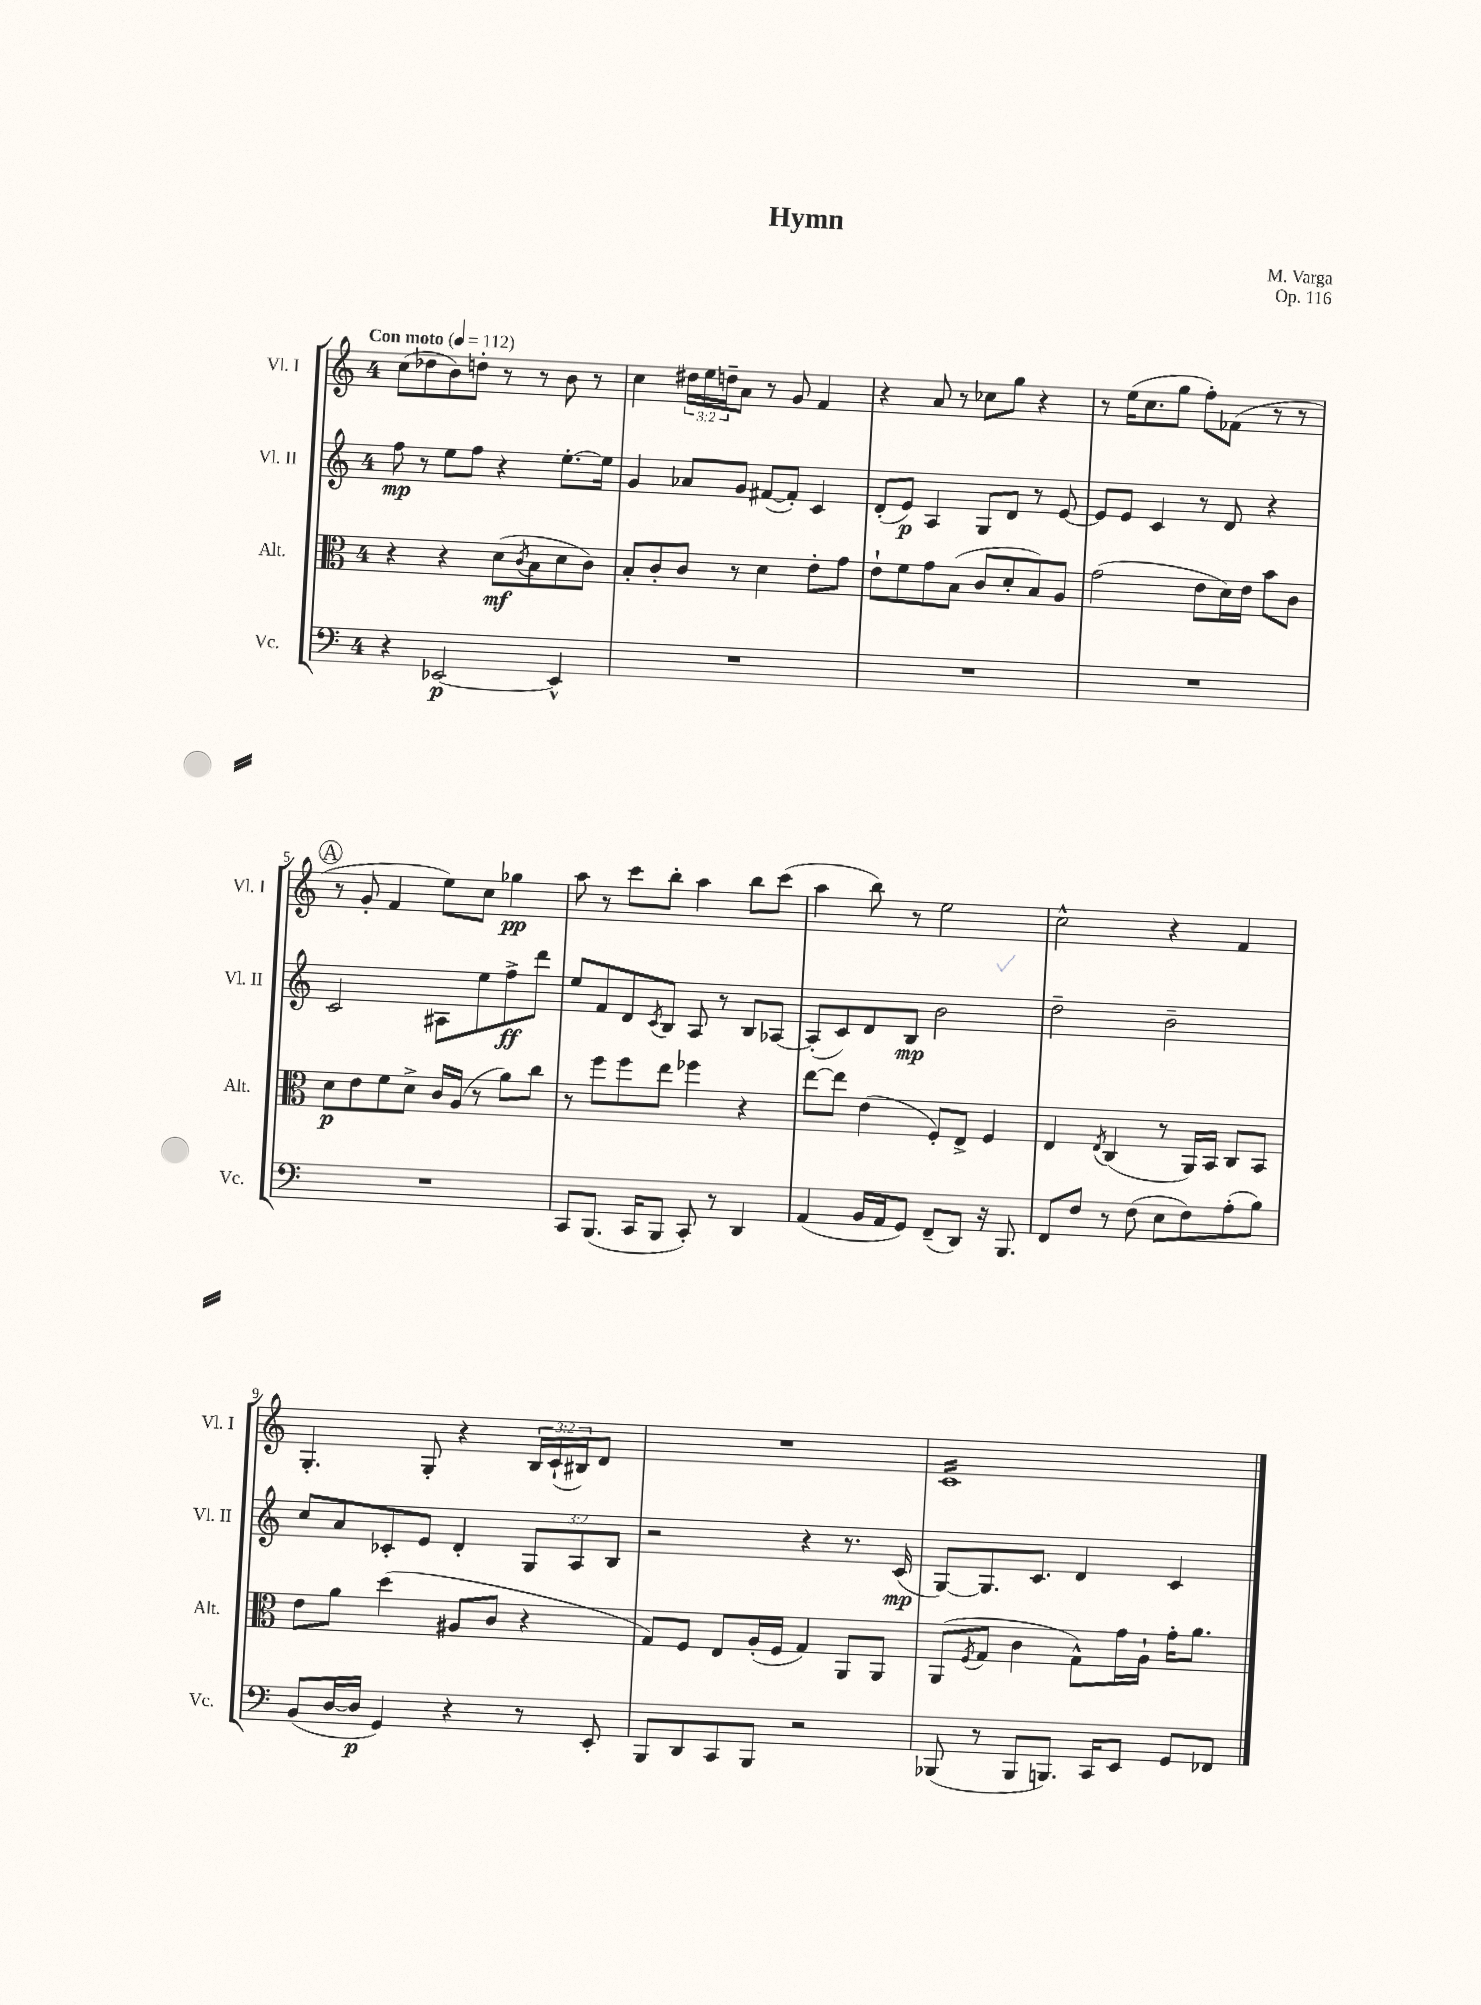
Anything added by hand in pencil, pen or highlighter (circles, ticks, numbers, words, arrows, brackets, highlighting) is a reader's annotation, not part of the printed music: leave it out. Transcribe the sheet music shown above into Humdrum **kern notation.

**kern	**kern	**kern	**kern
*staff4	*staff3	*staff2	*staff1
*clefF4	*clefC3	*clefG2	*clefG2
*k[]	*k[]	*k[]	*k[]
*M4/4	*M4/4	*M4/4	*M4/4
*MM112	*MM112	*MM112	*MM112
4r	4r	8ff\	(8cc\L
.	.	8r	8dd-\
[2EE-/	4r	8ee\L	8b\)
.	.	8ff\J	8dd'\J
.	(8d\L	4r	8r
.	8qc/	.	.
.	8B\	.	8r
4EE-^^/]	8d\	[8.ee'\L	8b\
.	8c\J)	.	8r
.	.	16ee\]Jk	.
=	=	=	=
1r	8B'/L	4g/	4cc\
.	8c'/	.	.
.	8c/J	8a-/L	24dd#\LL
.	.	.	24ee\
.	.	.	24dd~\J
.	8r	8g/J	8a\J
.	4d\	([8f#/L	8r
.	.	8f#'/]J)	8g/
.	8e'\L	4c/	4f/
.	8g\J	.	.
=	=	=	=
1r	8e`\L	(8d'/L	4r
.	8f\	8e/J)	.
.	8g\	4A/	8a/
.	(8B\J	.	8r
.	8c/L	8G/L	8cc-\L
.	8d'/	8d/J	8gg\J
.	8B/)	8r	4r
.	8A/J	[8e/	.
=	=	=	=
1r	(2g\	8e/]L	8r
.	.	8e/J	(16ee\LK
.	.	.	8.cc\
.	.	4c/	.
.	.	.	8gg\J
.	8e\L	8r	8ff'\L)
.	16d\L)	8d/	(8f-\J
.	16e\JJ	.	.
.	8b\L	4r	8r
.	8c\J	.	8r
=	=	=	=
1r	8d\L	2c/	8r
.	8e\	.	8g'/
.	8f\	.	4f/
.	8d^\J	.	.
.	16c/LL	8A#\L	8ee\L)
.	(16A/JJ	.	.
.	8r	8ee\	8cc\J
.	8a\L)	8ff^\	4gg-\
.	8cc\J	8ddd\J	.
=	=	=	=
8CC/L	8r	8ee/L	8aa\
(8.BBB/J	8ff\L	8f/	8r
.	8ff\	8d/	8ccc\L
16CC/LK	.	.	.
.	.	8qc/	.
8BBB/J	8ee\J	8B/J	8bb'\J
8CC'/)	4ff-\	8A/	4aa\
8r	.	8r	.
4DD/	4r	8B/L	8bb\L
.	.	[8A-/J	(8ccc\J
=	=	=	=
(4AA/	[8ee\L	(8A-'/]L	4aa\
.	8ee\]J	8c/)	.
16BB/LL	(4e\	8d/	8bb\)
16AA/J	.	.	.
8GG/J)	.	8B/J	8r
(8FF~/L	8F'/L)	2b\	2ee\
8DD/J)	8E^/J	.	.
16r	4F/	.	.
8.BBB/	.	.	.
=	=	=	=
8FF/L	4E/	2dd~\	2cc^^\
8F/J	.	.	.
.	8qE/	.	.
8r	(4C/	.	.
(8F\	.	.	.
8E\L	8r	2b~\	4r
8F\)	16AA/LL)	.	.
.	16BB/JJ	.	.
(8A'\	8C/L	.	4f/
8B\J)	8BB/J	.	.
=	=	=	=
(8BB/L	8e\L	8cc/L	4.G'/
[16D/L	8a\J	8a/	.
16D/]JJ	.	.	.
4GG/)	(4dd\	8c-'/	.
.	.	8e/J	8G'/
4r	8A#/L	4d'/	4r
.	8c/J	.	.
8r	4r	12G/L	24B/LL
.	.	.	(24c`/
.	.	12A/	24B#/J)
8EE'/	.	.	8d/J
.	.	12B/J	.
=	=	=	=
8BBB/L	8G/L)	2r	1r
8DD/	8F/J	.	.
8CC/	8E/L	.	.
8BBB/J	(16A'/L	.	.
.	16F/JJ	.	.
2r	4G/)	4r	.
.	8AA/L	8.r	.
.	8AA/J	.	.
.	.	(16c/	.
=	=	=	=
(8BBB-/	(8AA/L	[8G/L)	1c
.	8qF/	.	.
8r	8G/J	8.G/]	.
8BBB-/L	4c\	.	.
.	.	8.c/J	.
8.BBB/J)	.	.	.
.	8G^^\L)	4d/	.
16CC/LK	.	.	.
8EE/J	16g\L	.	.
.	16A`\JJ	.	.
8GG/L	16g'\LK	4c/	.
.	8.a\J	.	.
8FF-/J	.	.	.
==	==	==	==
*-	*-	*-	*-
